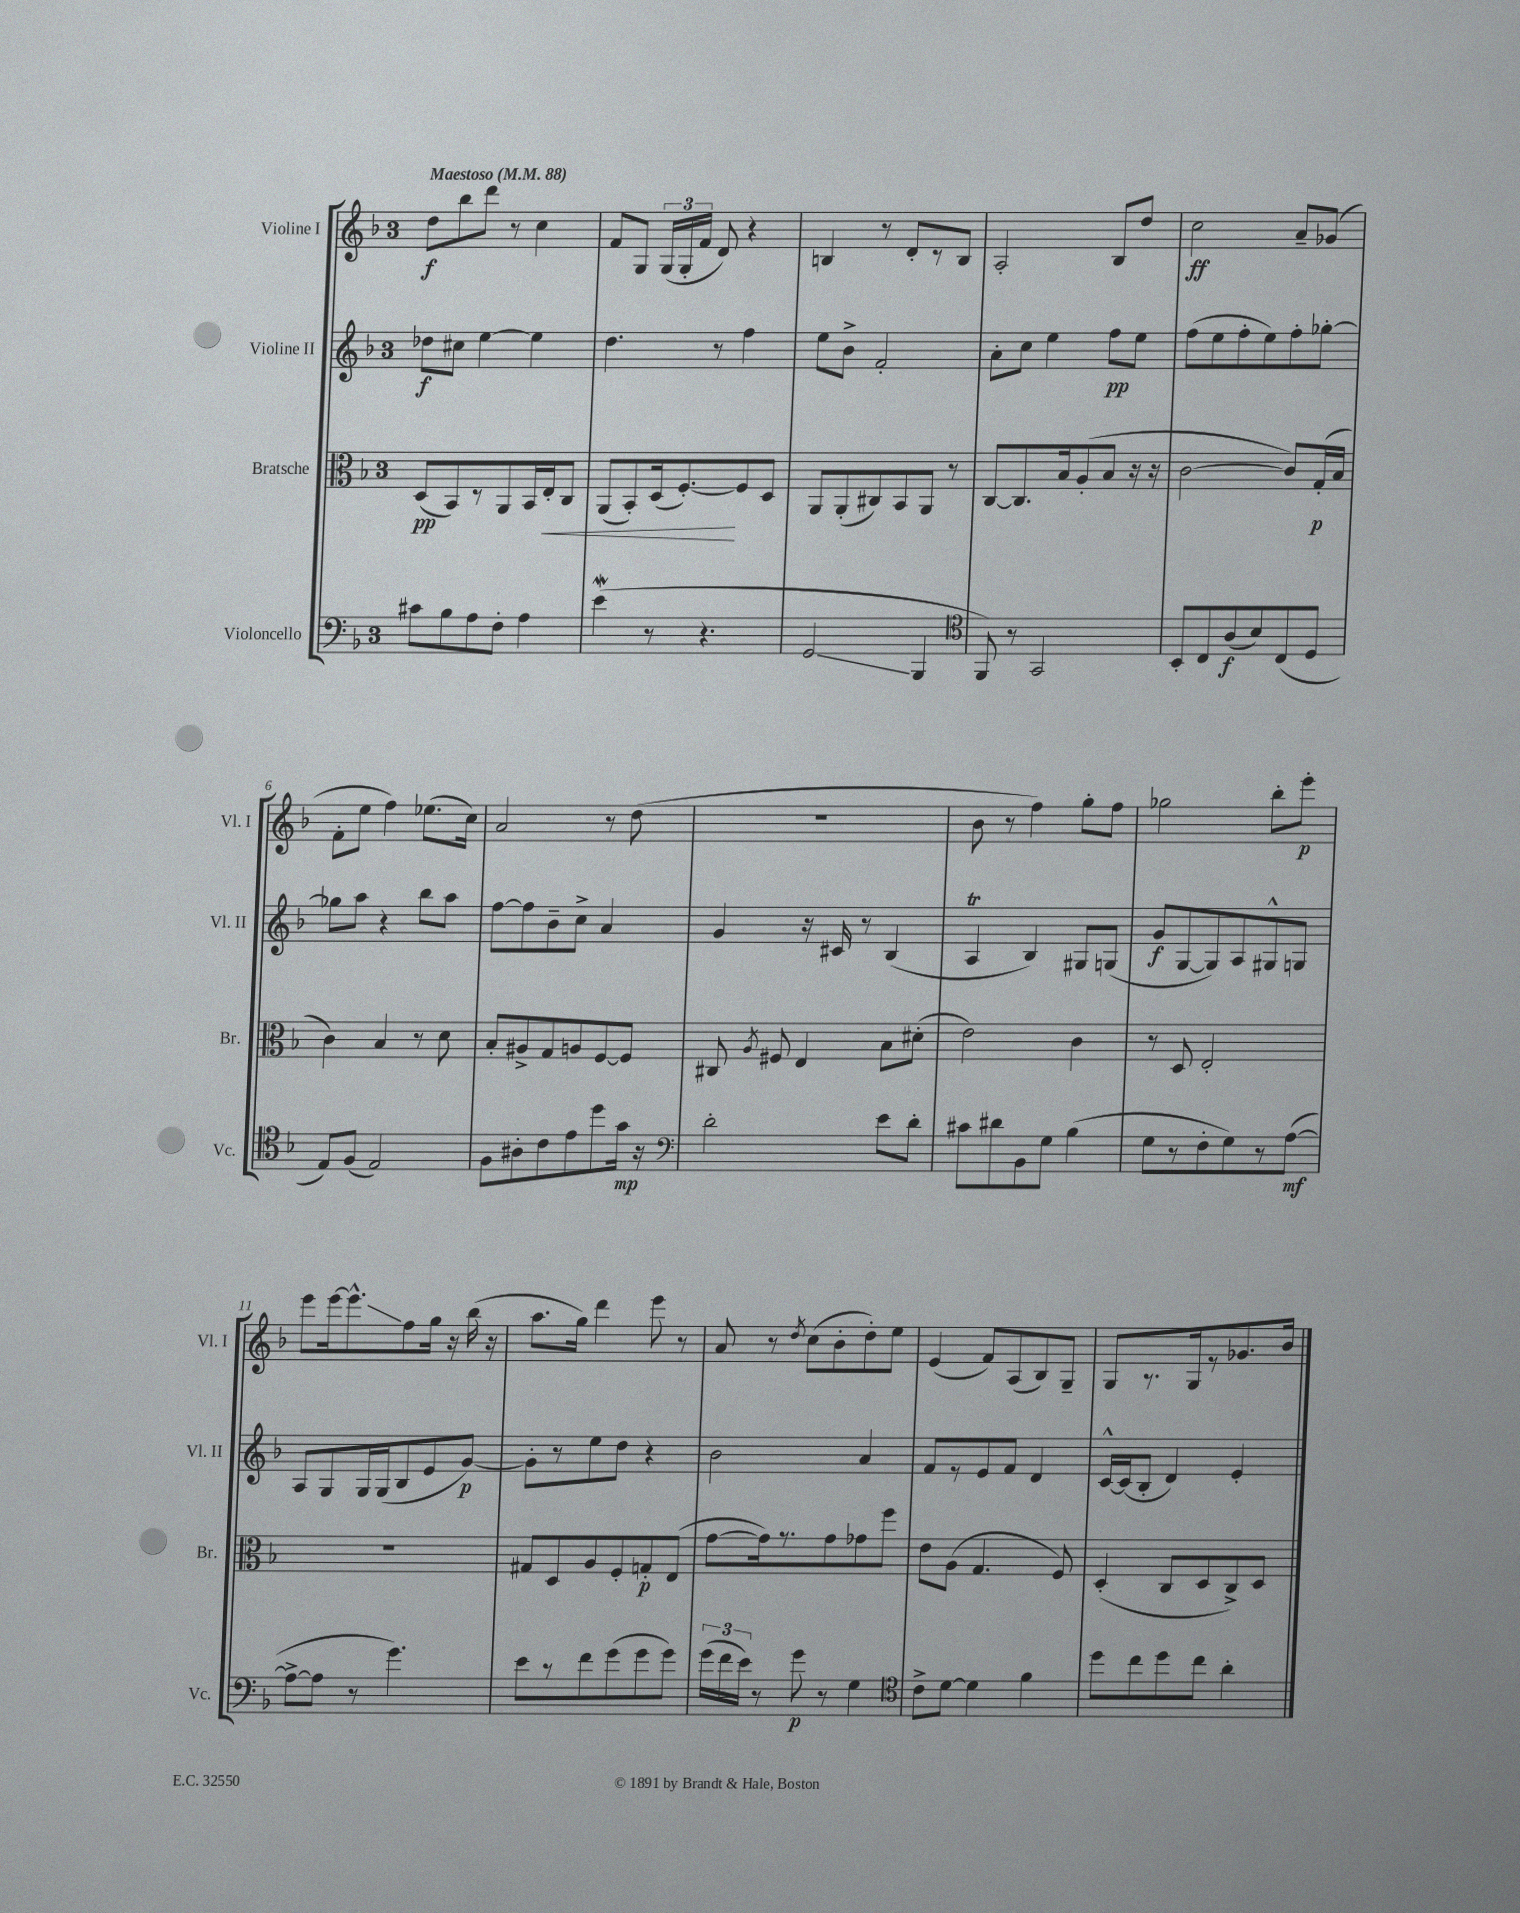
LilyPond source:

<<
\new StaffGroup <<
\new Staff = "s0" \with { instrumentName = "Violine I" shortInstrumentName = "Vl. I" } {
    \clef treble \key f \major \once \override Staff.TimeSignature.style = #'single-digit \time 3/4 \tempo "Maestoso" 4 = 88
    \autoBeamOff d''8[\f bes''8 d'''8] r8 c''4 |
    f'8[ g8] \tuplet 3/2 { g16[( g16-. f'16] } d'8) r4 |
    b4 r8 d'8[-. r8 b8] |
    a2-. bes8[ d''8] |
    c''2\ff a'8[-- ges'8]( |
    f'8[-. e''8] f''4) ees''8.[( c''16]) |
    a'2 r8 d''8( |
    r2. |
    bes'8 r8 f''4) g''8[-. f''8] |
    ges''2 bes''8[-. e'''8]-.\p |
    e'''8[ e'''16~ e'''8.-^\glissando f''8 g''16] r16 bes''16( r16 |
    a''8.[ g''16]) d'''4 e'''8 r8 |
    a'8 r8 \acciaccatura { d''8 } c''8[( bes'8-. d''8-.) e''8] |
    e'4( f'8[) a8( bes8) g8]-- |
    g8[ r8. g16 r8 ges'8. bes'16] \bar "|." |
}
\new Staff = "s1" \with { instrumentName = "Violine II" shortInstrumentName = "Vl. II" } {
    \clef treble \key f \major \once \override Staff.TimeSignature.style = #'single-digit \time 3/4
    \autoBeamOff des''8[\f cis''8] e''4~ e''4 |
    d''4. r8 f''4 |
    e''8[ bes'8]-> f'2-. |
    a'8[-. c''8] e''4 f''8[\pp e''8] |
    f''8[( e''8 f''8-. e''8) f''8-. ges''8]~-. |
    ges''8[ a''8] r4 bes''8[ a''8] |
    f''8[~ f''8 bes'8-- c''8]-> a'4 |
    g'4 r16 cis'16 r8 bes4( |
    a4\trill bes4) gis8[ g8]( |
    g'8[\f g8~ g8) a8 gis8-^ g8] |
    a8[ g8 g16 g16( bes8 e'8 g'8]~\p) |
    g'8[-. r8 e''8 d''8] r4 |
    bes'2 a'4 |
    f'8[ r8 e'8 f'8] d'4 |
    c'16[~-^ c'16( bes8]-. d'4) e'4-. \bar "|." |
}
\new Staff = "s2" \with { instrumentName = "Bratsche" shortInstrumentName = "Br." } {
    \clef alto \key f \major \once \override Staff.TimeSignature.style = #'single-digit \time 3/4
    \autoBeamOff d8[\pp( bes,8) r8 a,8 bes,16 e16-.\< c8] |
    a,8[( bes,8-.) d16( f8.~-.\!) f8 d8] |
    a,8[ a,8-.( cis8) bes,8 a,8] r8 |
    c8[~ c8. bes16 a8-.( bes8] r16 r16 |
    c'2~ c'8[) g16-.\p( bes16] |
    c'4) bes4 r8 d'8 |
    bes8[-. ais8-> g8 a8 f8~ f8] |
    cis8 \acciaccatura { a8 } fis8 e4 bes8[ dis'8]-.( |
    e'2) c'4 |
    r8 d8 e2-. |
    R2. |
    gis8[ d8 a8 f8-. g8-.\p e8]( |
    g'8[~ g'16) r8. g'8 ges'8 f''8] |
    e'8[ a8]( g4. f8) |
    d4-.( c8[ d8 c8->) d8] \bar "|." |
}
\new Staff = "s3" \with { instrumentName = "Violoncello" shortInstrumentName = "Vc." } {
    \clef bass \key f \major \once \override Staff.TimeSignature.style = #'single-digit \time 3/4
    \autoBeamOff cis'8[ bes8 a8 f8]-. a4 |
    e'4\mordent( r8 r4. |
    g,2\glissando bes,,4 |
    \clef tenor f,8) r8 g,2 |
    bes,8[-. c8 a8\f( bes8) c8( d8] |
    e8[) f8]( e2) |
    f8[ ais8-. c'8 e'8 d''8 g'16]\mp r16 |
    \clef bass d'2-. e'8[ d'8]-. |
    cis'8[ dis'8 bes,8 g8] bes4( |
    g8[ r8 f8-. g8) r8 a8]~\mf( |
    a8[~-> a8] r8 g'4.) |
    e'8[ r8 f'8 g'8( g'8 g'8]) |
    \tuplet 3/2 { g'16[( f'16 e'16]) } r8 g'8\p r8 g4 |
    \clef tenor c'8[-> d'8]~ d'4 f'4 |
    d''8[ c''8 d''8 c''8] a'4-. \bar "|." |
}
>>
>>
